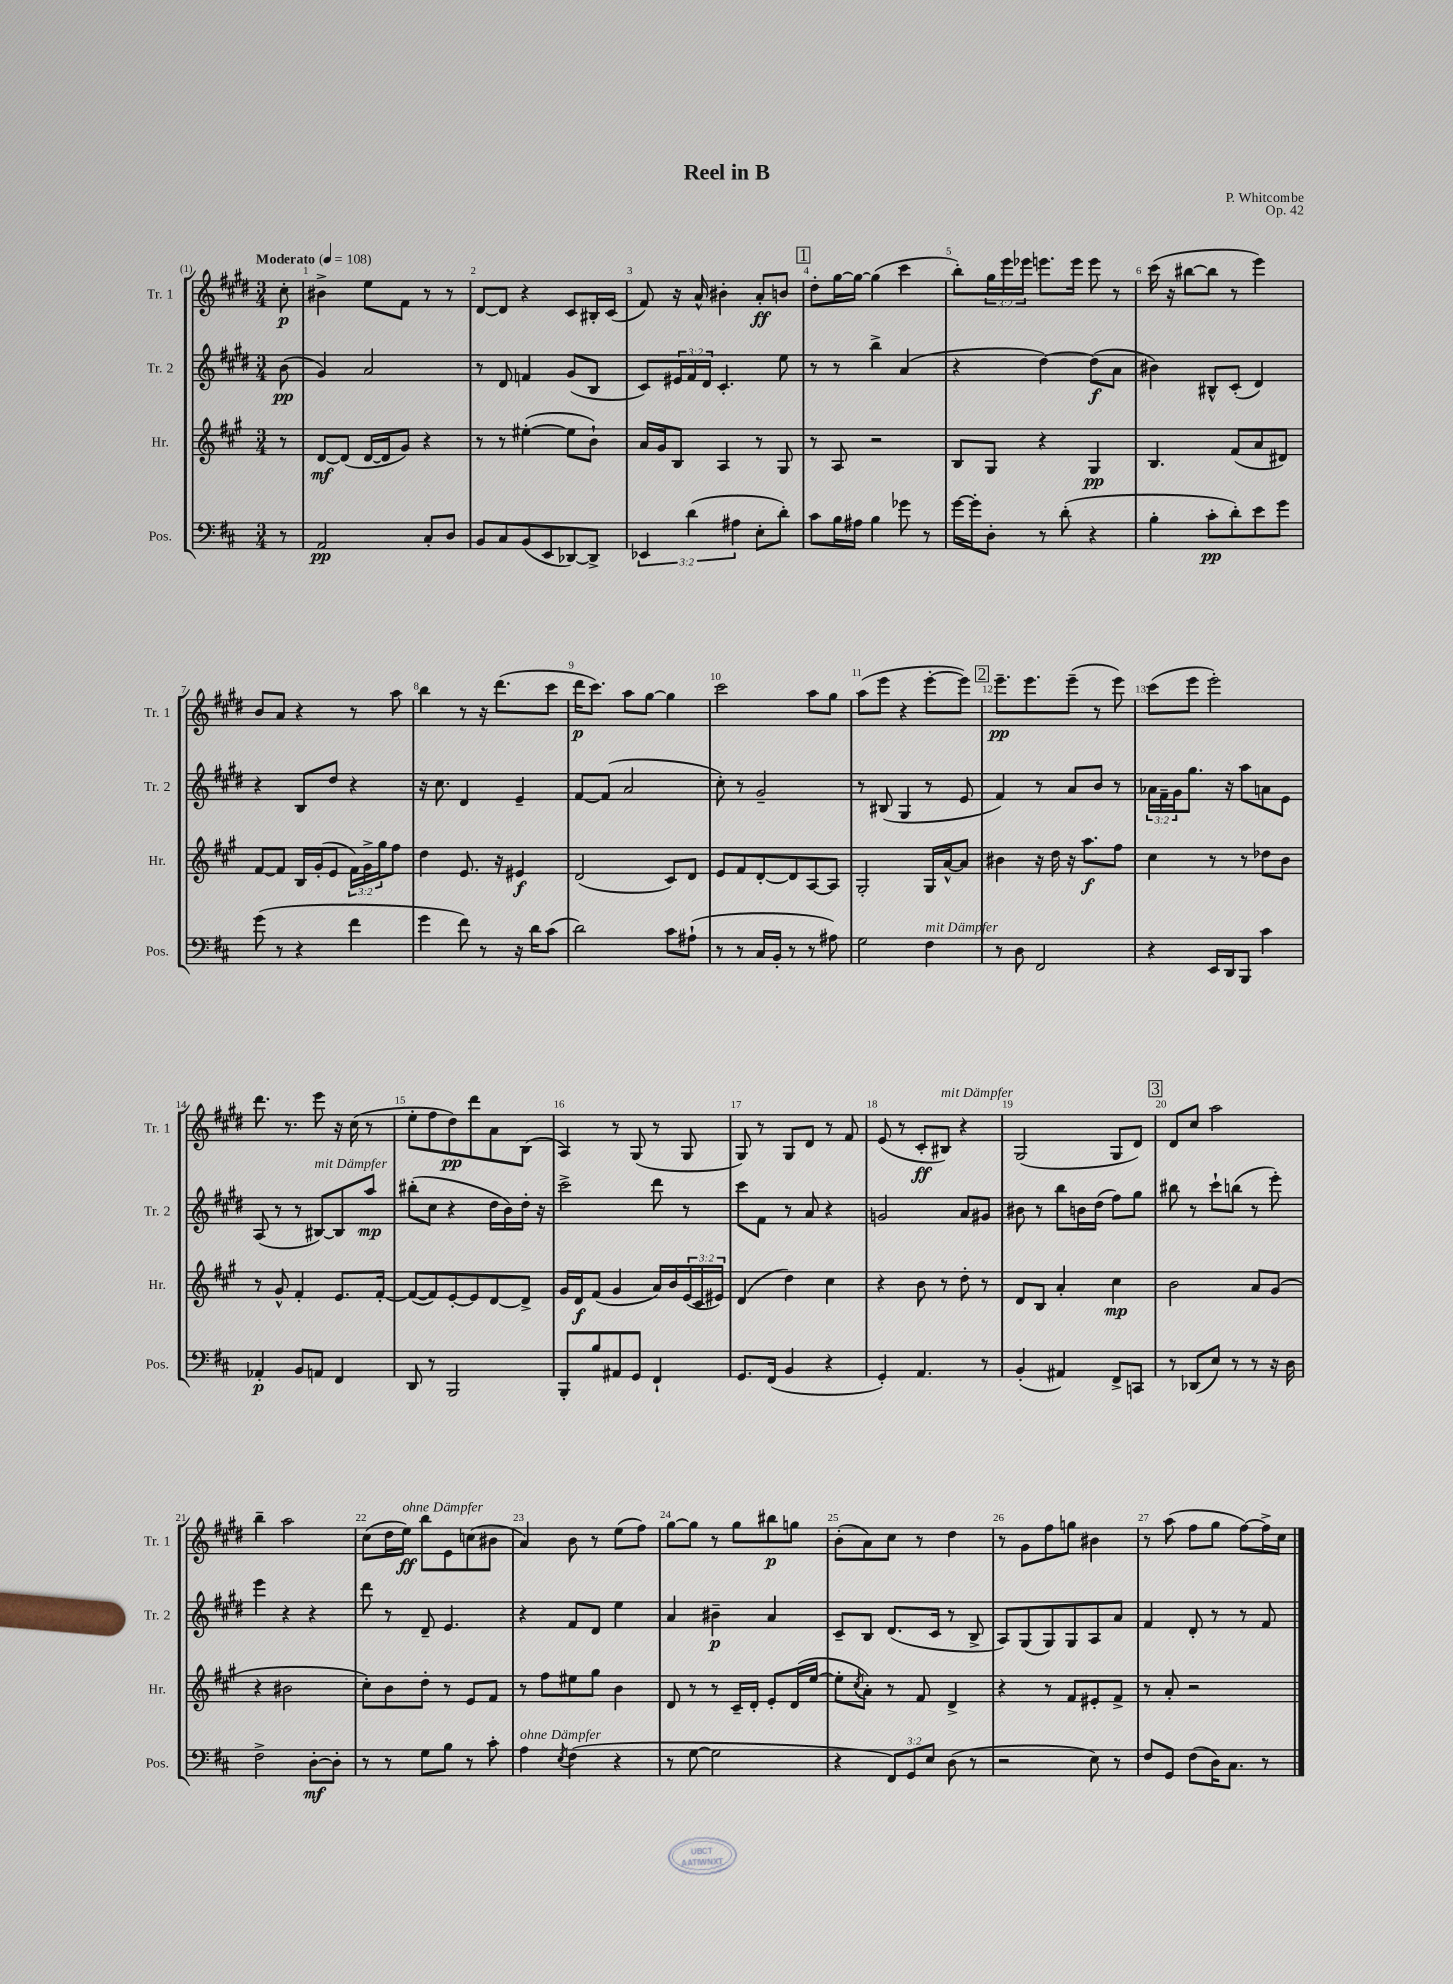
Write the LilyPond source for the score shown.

\header { title = "Reel in B" composer = "P. Whitcombe" opus = "Op. 42" }
<<
\new StaffGroup <<
\new Staff = "s0" \with { instrumentName = "Tr. 1" shortInstrumentName = "Tr. 1" } {
    \clef treble \key e \major \numericTimeSignature \time 3/4 \override Staff.TupletNumber.text = #tuplet-number::calc-fraction-text \partial 8 \tempo "Moderato" 4 = 108
    cis''8-.\p |
    bis'4-> e''8 fis'8 r8 r8 |
    dis'8~ dis'8 r4 cis'8 bis16-. cis'16( |
    fis'8) r16 a'16-^ bis'4-. a'8-.\ff b'8 |
    \mark \markup { \box "1" } dis''8-. gis''16~ gis''16~ gis''4( cis'''4 |
    b''8-.) \tuplet 3/2 { gis''16 e'''16 ees'''16 } e'''8. e'''16 e'''8 r8 |
    cis'''16( r16 bis''8~ bis''8 r8 e'''4) |
    b'8 a'8 r4 r8 a''8 |
    b''4 r8 r16 dis'''8.( cis'''8 |
    dis'''16\p cis'''8.) a''8 gis''8~ gis''4 |
    cis'''2 a''8 gis''8 |
    a''8( e'''8 r4 e'''8~-. e'''8) |
    \mark \markup { \box "2" } e'''8.--\pp e'''8. e'''8--( r8 e'''8) |
    cis'''8( e'''8 e'''2-.) |
    dis'''8. r8. e'''8 r16 cis''16( r8 |
    e''8-. fis''8 dis''8\pp) dis'''8 a'8 b8( |
    a4) r8 gis8( r8 gis8 |
    gis8) r8 gis8 dis'8 r8 fis'8 |
    e'8( r8 cis'8-.\ff bis8^\markup { \italic "mit Dämpfer" }) r4 |
    gis2( gis8 dis'8) |
    \mark \markup { \box "3" } dis'8 cis''8 a''2 |
    b''4-- a''2 |
    cis''8( dis''16 e''16\ff^\markup { \italic "ohne Dämpfer" }) b''8 e'8 c''8( bis'8 |
    a'4) b'8 r8 e''8( fis''8) |
    gis''8~ gis''8 r8 gis''8 bis''8\p g''8 |
    b'8-.( a'8) cis''8 r8 dis''4 |
    r8 gis'8 fis''8 g''8 bis'4 |
    r8 a''8( fis''8 gis''8 fis''8~) fis''16-> cis''16 \bar "|." |
}
\new Staff = "s1" \with { instrumentName = "Tr. 2" shortInstrumentName = "Tr. 2" } {
    \clef treble \key e \major \numericTimeSignature \time 3/4 \override Staff.TupletNumber.text = #tuplet-number::calc-fraction-text \partial 8
    b'8\pp( |
    gis'4) a'2 |
    r8 dis'8 f'4 gis'8( b8 |
    cis'8) \tuplet 3/2 { eis'16 fis'16 dis'16 } cis'4.-. e''8 |
    \mark \markup { \box "1" } r8 r8 b''4-> a'4( |
    r4 dis''4~) dis''8\f( a'8 |
    bis'4) bis8-^ cis'8-.( dis'4) |
    r4 b8 dis''8 r4 |
    r16 cis''8. dis'4 e'4-- |
    fis'8~ fis'8( a'2 |
    cis''8-.) r8 gis'2-- |
    r8 bis8( gis4 r8 e'8 |
    \mark \markup { \box "2" } fis'4) r8 a'8 b'8 r8 |
    \tuplet 3/2 { aes'16 fis'16-- gis'16 } gis''8. r16 a''8 a'8 e'8 |
    a8( r8 r8 bis8~^\markup { \italic "mit Dämpfer" }) bis8 a''8\mp |
    bis''8-.( cis''8 r4 dis''16 b'16) dis''16-. r16 |
    cis'''2-> dis'''8 r8 |
    cis'''8 fis'8 r8 a'8 r4 |
    g'2 a'8 gis'8 |
    bis'8 r8 b''8 b'16 dis''16( fis''8) gis''8 |
    \mark \markup { \box "3" } bis''8 r8 cis'''8-! b''8( r8 e'''8-.) |
    e'''4 r4 r4 |
    dis'''8 r8 dis'8-- e'4. |
    r4 fis'8 dis'8 e''4 |
    a'4 bis'4--\p a'4 |
    cis'8-- b8 dis'8.( cis'16 r8 b8-> |
    a8) gis8( gis8) gis8 a8 a'8 |
    fis'4 dis'8-. r8 r8 fis'8 \bar "|." |
}
\new Staff = "s2" \with { instrumentName = "Hr." shortInstrumentName = "Hr." } {
    \clef treble \key a \major \numericTimeSignature \time 3/4 \override Staff.TupletNumber.text = #tuplet-number::calc-fraction-text \partial 8
    r8 |
    d'8~\mf d'8( d'16~ d'16 gis'8) r4 |
    r8 r8 eis''4~-.( eis''8 b'8-!) |
    a'16 gis'16 b8 a4 r8 gis8 |
    \mark \markup { \box "1" } r8 a8 r2 |
    b8 gis8 r4 gis4\pp |
    b4. fis'8( a'8 dis'8) |
    fis'8~ fis'8 b16 gis'16-.( e'8 \tuplet 3/2 { fis'16) gis'16-> gis''16 } fis''8 |
    d''4 e'8. r16 eis'4\f |
    d'2( cis'8) d'8 |
    e'8 fis'8 d'8~-. d'8 a8~ a8 |
    gis2-. gis16 a'16~-^ a'8 |
    \mark \markup { \box "2" } bis'4 r16 d''16 r16 a''8.\f fis''8 |
    cis''4 r8 r8 des''8 b'8 |
    r8 gis'8-^ fis'4-. e'8. fis'16~-. |
    fis'8~( fis'8) e'8~-. e'8 d'8~ d'8-> |
    gis'16 d'16\f fis'8( gis'4 a'16) b'16 \tuplet 3/2 { e'16( cis'16 eis'16) } |
    d'4( d''4) cis''4 |
    r4 b'8 r8 d''8-. r8 |
    d'8 b8 a'4-. cis''4\mp |
    \mark \markup { \box "3" } b'2 a'8 gis'8( |
    r4 bis'2 |
    cis''8-.) b'8 d''8-. r8 e'8 fis'8 |
    r8 fis''8 eis''8 gis''8 b'4 |
    d'8 r8 r8 cis'16-- d'16-. e'8-. d'16( e''16~ |
    e''8-. \acciaccatura { cis''8 } a'8-.) r8 fis'8 d'4-> |
    r4 r8 fis'8 eis'8-. fis'8-> |
    r8 a'8-. r2 \bar "|." |
}
\new Staff = "s3" \with { instrumentName = "Pos." shortInstrumentName = "Pos." } {
    \clef bass \key d \major \numericTimeSignature \time 3/4 \override Staff.TupletNumber.text = #tuplet-number::calc-fraction-text \partial 8
    r8 |
    a,2\pp cis8-. d8 |
    b,8 cis8 b,8( e,8 des,8~) des,8-> |
    \tuplet 3/2 { ees,4 d'4( ais4 } e8-. d'8-.) |
    \mark \markup { \box "1" } cis'8 b16 ais16 b4 ges'8 r8 |
    g'16~ g'16-. d8-. r8 d'8-.( r4 |
    b4-. cis'8-.\pp d'8-.) e'8 g'8 |
    g'8( r8 r4 fis'4 |
    g'4 fis'8) r8 r16 d'16 cis'8( |
    d'2) cis'8 ais8-!( |
    r8 r8 cis16 b,16-. r8 r8 ais8) |
    g2 fis4^\markup { \italic "mit Dämpfer" } |
    \mark \markup { \box "2" } r8 d8 fis,2 |
    r4 e,16 d,16 b,,8 cis'4 |
    aes,4-.\p b,8 a,8 fis,4 |
    d,8 r8 b,,2 |
    b,,8-. b8 ais,8 g,8 fis,4-! |
    g,8. fis,16( b,4 r4 |
    g,4-.) a,4. r8 |
    b,4-.( ais,4) fis,8-> c,8 |
    \mark \markup { \box "3" } r8 des,8( e8) r8 r8 r16 d16 |
    fis2-> d8~-.\mf d8-. |
    r8 r8 g8 b8 r8 cis'8-. |
    a4^\markup { \italic "ohne Dämpfer" } \acciaccatura { e8 } fis4( r4 |
    r8 g8~ g2 |
    r4 \tuplet 3/2 { fis,8) g,8 e8 } d8( r8 |
    r2 e8) r8 |
    fis8 g,8 fis8( d16) cis8. r8 \bar "|." |
}
>>
>>
\layout { \context { \Score \override BarNumber.break-visibility = ##(#f #t #t) barNumberVisibility = #all-bar-numbers-visible } }
